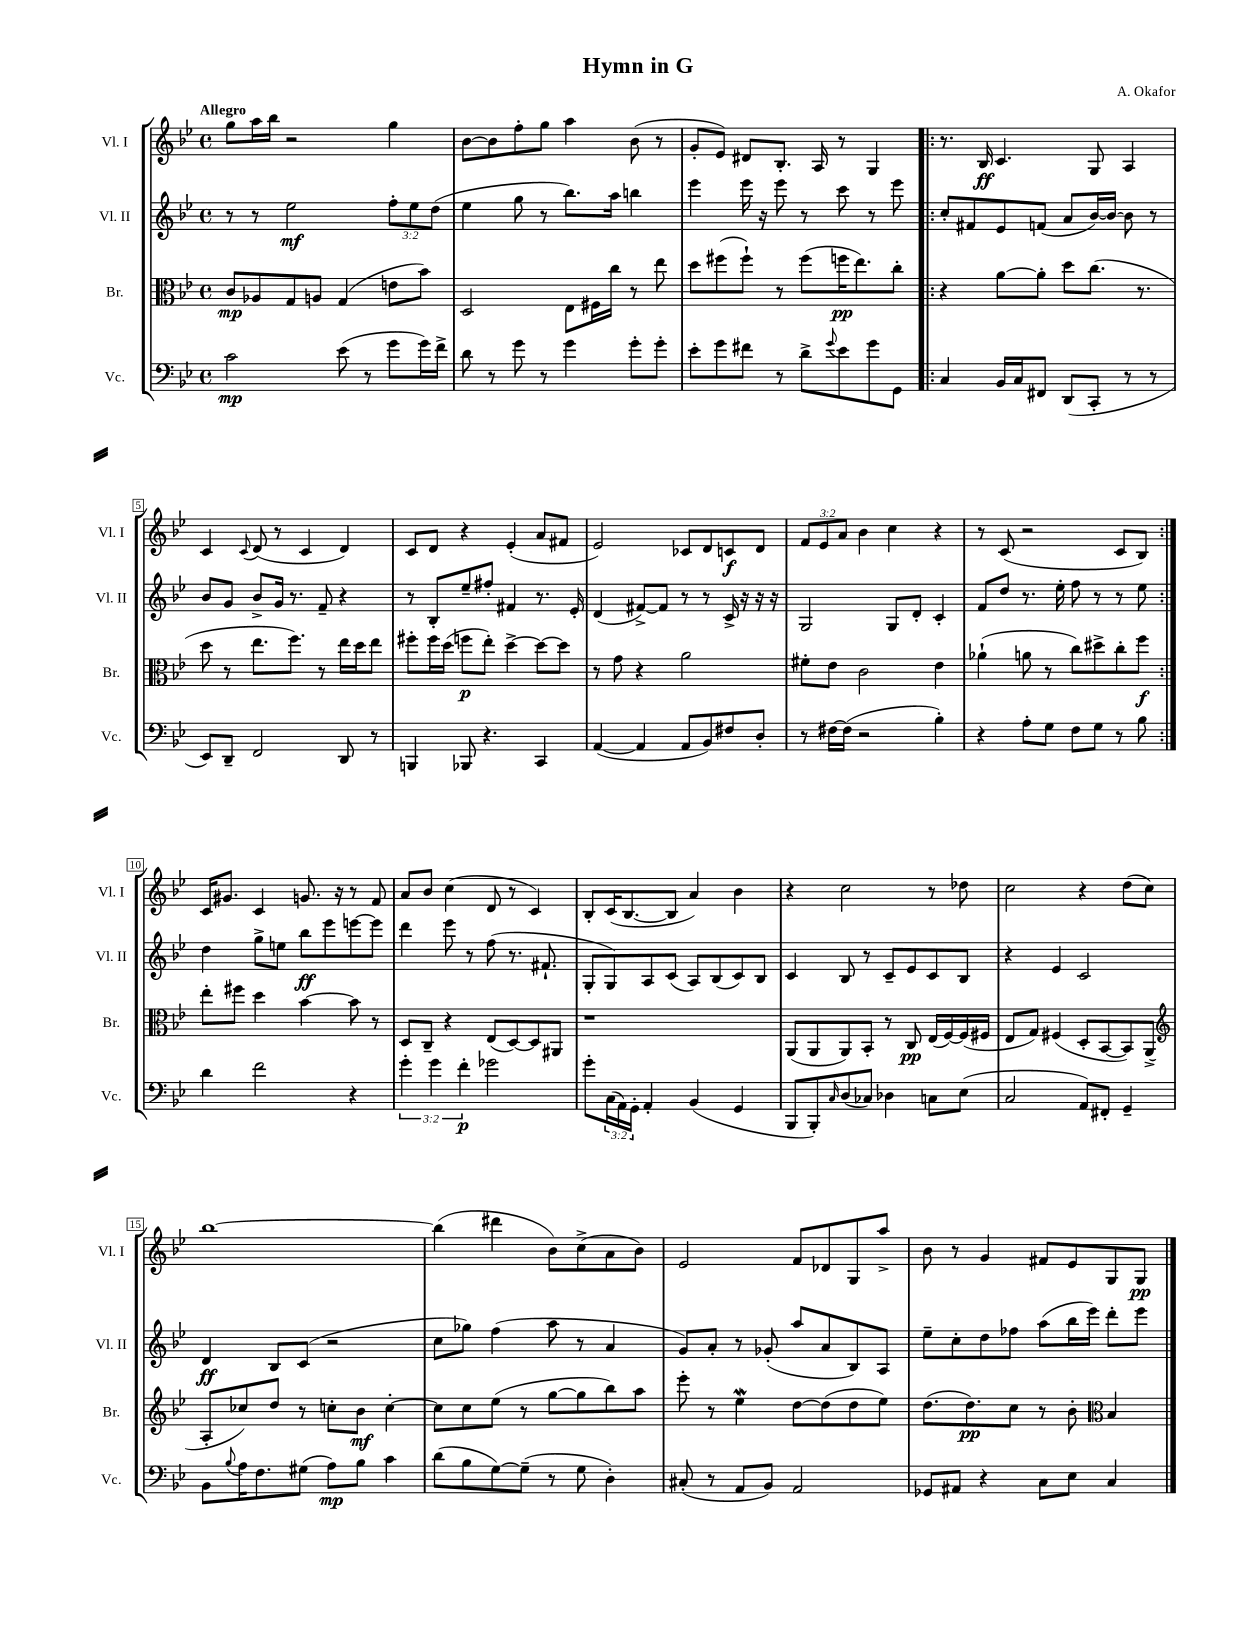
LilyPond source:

\header { title = "Hymn in G" composer = "A. Okafor" }
<<
\new StaffGroup <<
\new Staff = "s0" \with { instrumentName = "Vl. I" shortInstrumentName = "Vl. I" } {
    \clef treble \key bes \major \defaultTimeSignature \time 4/4 \override Staff.TupletNumber.text = #tuplet-number::calc-fraction-text \tempo "Allegro"
    g''8 a''16 bes''16 r2 g''4 |
    bes'8~ bes'8 f''8-. g''8 a''4 bes'8( r8 |
    g'8-. ees'8) dis'8 bes8.-. a16 r8 g4 |
    \repeat volta 2 { r8. bes16\ff c'4. g8 a4 |
    c'4 \appoggiatura { c'8 } d'8( r8 c'4 d'4) |
    c'8 d'8 r4 ees'4-.( a'8 fis'8 |
    ees'2) ces'8 d'8 c'8\f d'8 |
    \tuplet 3/2 { f'8 ees'8 a'8 } bes'4 c''4 r4 |
    r8 c'8( r2 c'8 bes8) | }
    c'16 gis'8. c'4 g'8. r16 r8 f'8 |
    a'8 bes'8 c''4( d'8 r8 c'4) |
    bes8-. c'16( bes8.~ bes8 a'4) bes'4 |
    r4 c''2 r8 des''8 |
    c''2 r4 d''8( c''8) |
    bes''1~ |
    bes''4( dis'''4 bes'8) c''8->( a'8 bes'8) |
    ees'2 f'8 des'8 g8 a''8-> |
    bes'8 r8 g'4 fis'8 ees'8 g8 g8\pp \bar "|." |
}
\new Staff = "s1" \with { instrumentName = "Vl. II" shortInstrumentName = "Vl. II" } {
    \clef treble \key bes \major \defaultTimeSignature \time 4/4 \override Staff.TupletNumber.text = #tuplet-number::calc-fraction-text
    r8 r8 ees''2\mf \tuplet 3/2 { f''8-. ees''8 d''8( } |
    ees''4 g''8 r8 bes''8.) a''16 b''4 |
    ees'''4 ees'''16 r16 ees'''8 r8 c'''8 r8 ees'''8 |
    \repeat volta 2 { c''8-. fis'8 ees'8 f'8( a'8 bes'16~) bes'16~ bes'8 r8 |
    bes'8 g'8 bes'8-> g'16 r8. f'8-- r4 |
    r8 bes8-. ees''8-- fis''8-. fis'4 r8. ees'16-. |
    d'4( fis'8~->) fis'8 r8 r8 c'16-> r16 r16 r16 |
    g2 g8 d'8-. c'4-. |
    f'8 d''8 r8. ees''16-. f''8 r8 r8 ees''8 | }
    d''4 g''8-> e''8 bes''8\ff ees'''8 e'''8~ e'''8 |
    d'''4 ees'''8 r8 f''8( r8. fis'8.-! |
    g8-. g8) a8 c'8( a8) bes8( c'8) bes8 |
    c'4 bes8 r8 c'8-- ees'8 c'8 bes8 |
    r4 ees'4 c'2 |
    d'4\ff bes8 c'8( r2 |
    c''8 ges''8) f''4( a''8 r8 a'4 |
    g'8) a'8-. r8 ges'8-.( a''8 a'8 bes8) a8 |
    ees''8-- c''8-. d''8 fes''8 a''8( bes''16 ees'''16) d'''8-. ees'''8 \bar "|." |
}
\new Staff = "s2" \with { instrumentName = "Br." shortInstrumentName = "Br." } {
    \clef alto \key bes \major \defaultTimeSignature \time 4/4
    c'8\mp aes8 g8 a8 g4( e'8 bes'8) |
    d2 ees8 fis16 c''16 r8 ees''8 |
    d''8 fis''8( fis''8-!) r8 fis''8( f''16\pp ees''8.) c''8-. |
    \repeat volta 2 { r4 a'8~ a'8-. d''8 c''8.( r8. |
    d''8 r8 ees''8. f''8.) r8 ees''16 d''16 ees''8 |
    fis''8-. fis''16 d''16( f''8\p ees''8-.) d''4~-> d''8~ d''8 |
    r8 g'8 r4 a'2 |
    fis'8-. ees'8 c'2 ees'4 |
    aes'4-!( a'8 r8 c''8) dis''8-> c''8-. f''8\f | }
    ees''8-. fis''8 d''4 bes'4~ bes'8 r8 |
    d8 c8-- r4 ees8( d8~) d8 ais,8 |
    r1 |
    a,8( a,8 a,8) bes,8-. r8 c8\pp ees16( f16~) f16( fis16 |
    ees8 g8) fis4( d8-. bes,8~ bes,8) a,8->( |
    \clef treble a8-. ces''8) d''8 r8 c''8-. bes'8\mf c''4~-. |
    c''8 c''8 ees''8( r8 g''8~ g''8 bes''8) a''8 |
    ees'''8-. r8 ees''4\mordent d''8~ d''8( d''8 ees''8) |
    d''8.( d''8.\pp) c''8 r8 bes'8-. \clef alto bes4 \bar "|." |
}
\new Staff = "s3" \with { instrumentName = "Vc." shortInstrumentName = "Vc." } {
    \clef bass \key bes \major \defaultTimeSignature \time 4/4 \override Staff.TupletNumber.text = #tuplet-number::calc-fraction-text
    c'2\mp ees'8( r8 g'8 g'16) f'16-> |
    d'8 r8 g'8 r8 g'4 g'8-. g'8-. |
    ees'8-. g'8 fis'8 r8 d'8-> \appoggiatura { g'8 } ees'8 g'8 g,8 |
    \repeat volta 2 { c4 bes,16 c16 fis,8 d,8( c,8-. r8 r8 |
    ees,8) d,8-- f,2 d,8 r8 |
    b,,4 bes,,8 r4. c,4 |
    a,4~( a,4 a,8 bes,8) fis8 d8-. |
    r8 fis16~ fis16( r2 bes4-.) |
    r4 a8-. g8 f8 g8 r8 bes8 | }
    d'4 f'2 r4 |
    \tuplet 3/2 { g'4-. g'4 f'4-.\p } ges'2 |
    g'8-. \tuplet 3/2 { c16( a,16) g,16-. } a,4-. bes,4( g,4 |
    bes,,8 bes,,8-.) \grace { c16 } d8( ces8) des4 c8 ees8( |
    c2 a,8) fis,8-. g,4-- |
    bes,8 \appoggiatura { bes8 } a16 f8. gis8( a8\mp) bes8 c'4 |
    d'8( bes8 g8~) g8--( r8 g8 d4-.) |
    cis8-.( r8 a,8 bes,8) a,2 |
    ges,8 ais,8 r4 c8 ees8 c4 \bar "|." |
}
>>
>>
\layout { \context { \Score \override BarNumber.stencil = #(make-stencil-boxer 0.1 0.3 ly:text-interface::print) } }
